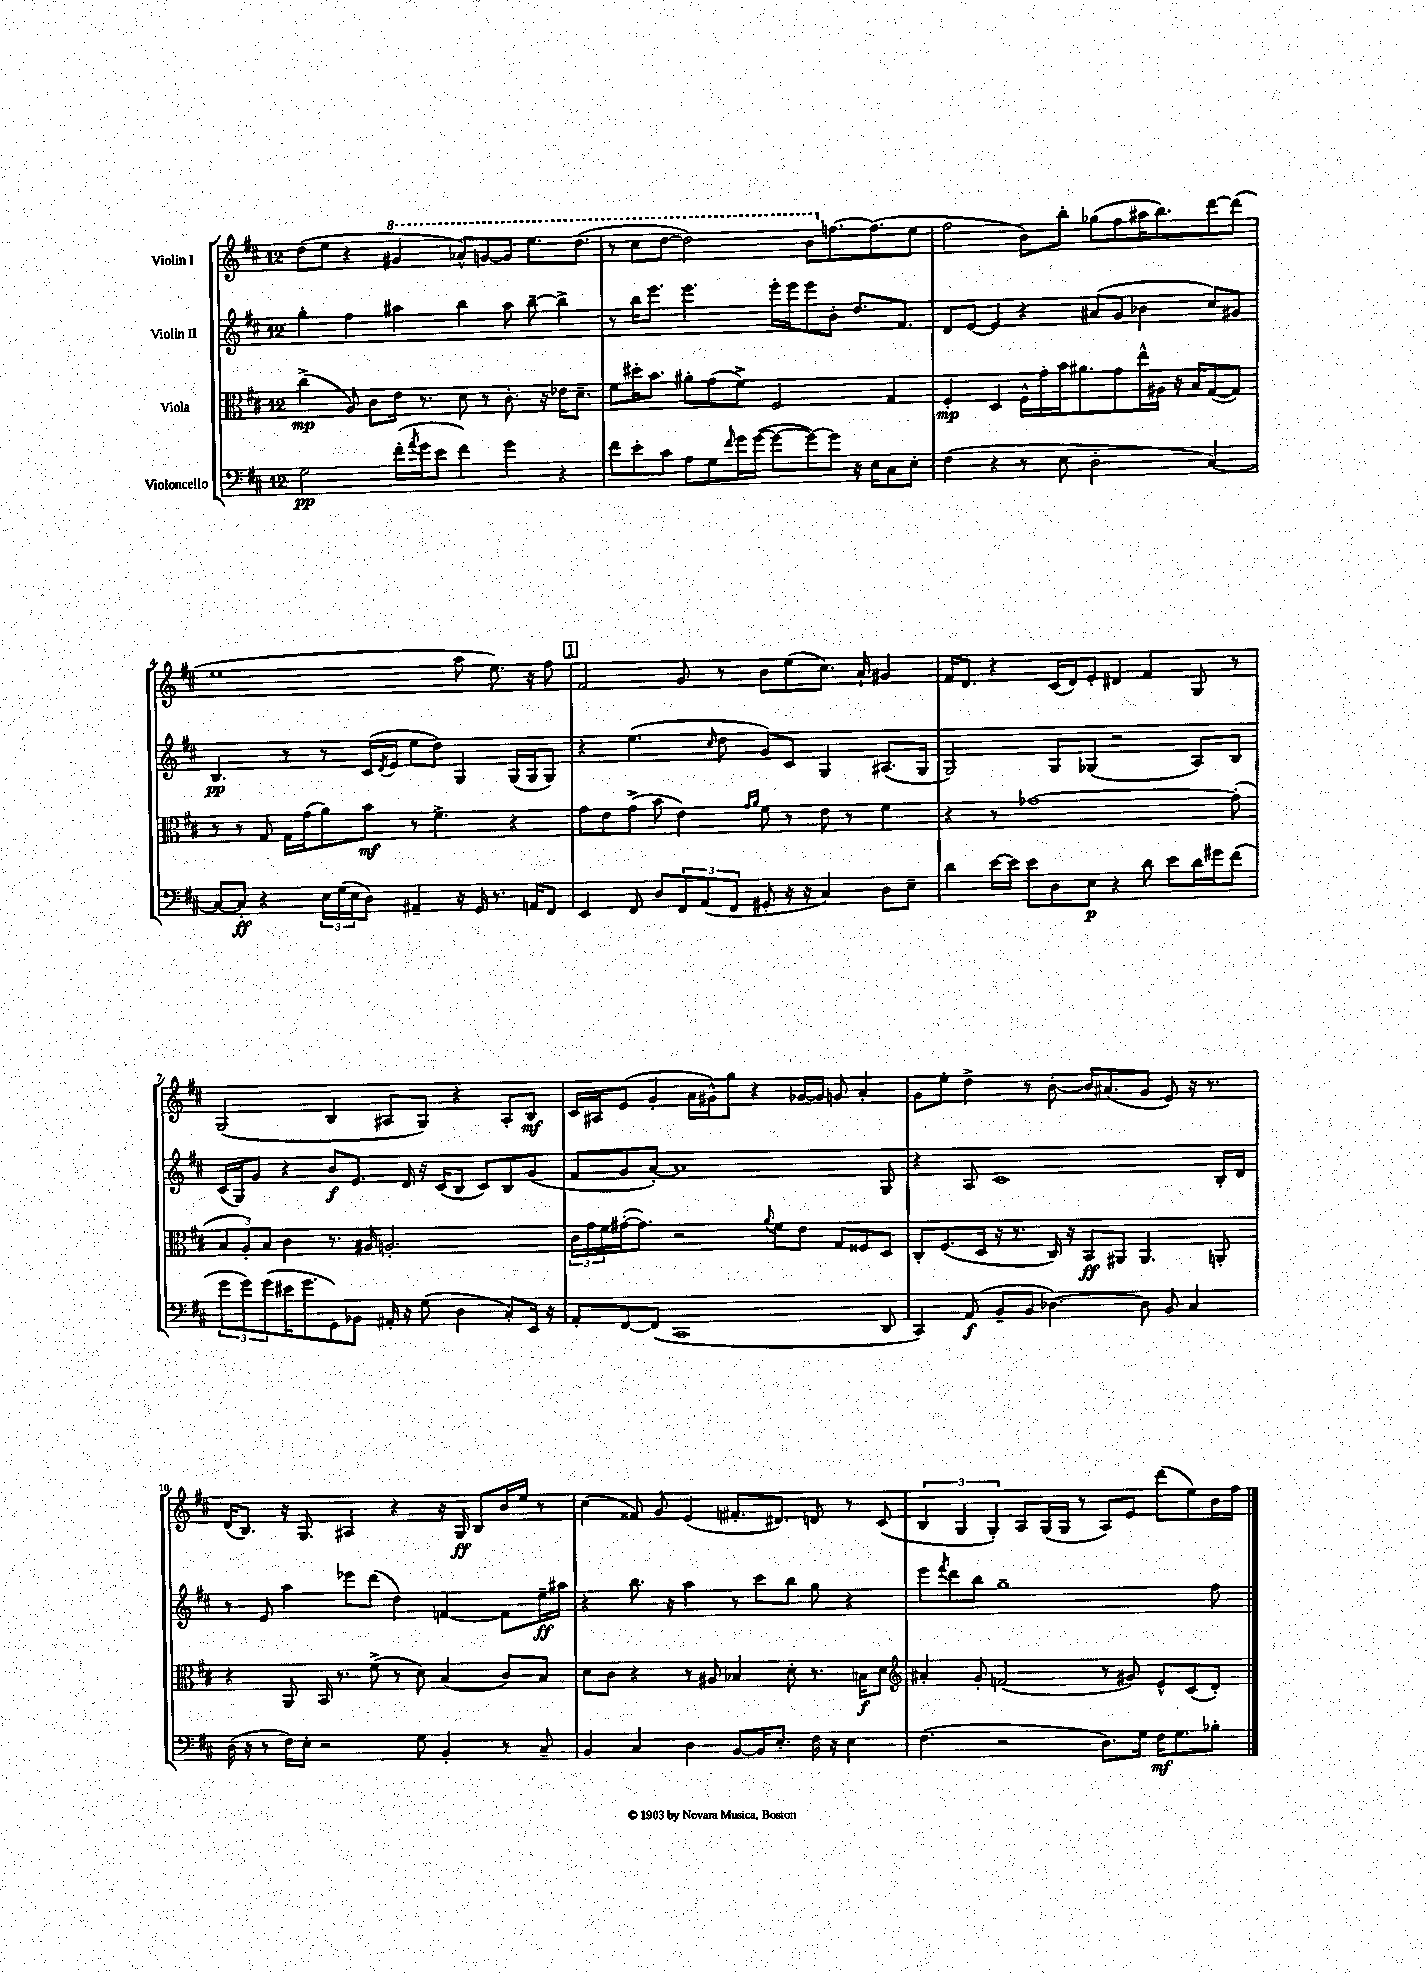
<<
\new StaffGroup <<
\new Staff = "s0" \with { instrumentName = "Violin I" } {
    \clef treble \key d \major \once \override Staff.TimeSignature.style = #'single-digit \time 12/8
    d''8( e''8 r4 \ottava #1 gis''4 aes''8-^) g''8~ g''8 e'''8. d'''8.( |
    r8 cis'''8 d'''8~ d'''2) b''8 \ottava #0 f''8.~ f''8.( e''8 |
    fis''2 b'8) b''8-. ges''8( fis''8 ais''16 b''8.) d'''8~ d'''8( |
    e''1 a''8 e''8.) r16 fis''8 |
    \mark \markup { \box "1" } fis'2 g'8 r8 b'8 e''8( cis''8.) a'16-! gis'4 |
    fis'16 d'8. r4 cis'16( d'16) e'8-. dis'4 fis'4 g8 r8 |
    g2( b4 ais8 g8) r4 ais8-. b8\mf |
    cis'16 ais16 e'8( g'4-. a'16 gis'16-^) g''8 r4 ges'16~ ges'16 g'8 a'4-. |
    g'8 e''8-. d''4-> r8 b'8~-. b'16 ais'8.( g'8 e'8) r16 r8. |
    d'16( b8.) r16 g8. ais4 r4 r16 g16\ff b8 b'16 e''16 r8 |
    cis''4( fisis'8) g'8 e'4( fis'8.-. dis'8.) d'8 r8 cis'8( |
    \tuplet 3/2 { b4 g4 g4-.) } a8 g16( g16 r8 a8) e'8 d'''8( e''8) b'16 fis''16 \bar "|." |
}
\new Staff = "s1" \with { instrumentName = "Violin II" } {
    \clef treble \key d \major \once \override Staff.TimeSignature.style = #'single-digit \time 12/8
    g''4-. fis''4 ais''4 b''4 ais''8 b''8~-- b''4-> |
    r8 b''16 e'''8. e'''4. e'''16-. e'''16 e'''8 b'8-. d''8. fis'8. |
    d'8 e'8~ e'4 r4 ais'8( g'8 bes'4 cis''8) gis'8 |
    b4.\pp r8 r8 cis'16( \acciaccatura { d'8 } e'16 e''8 d''8) g4 g16( g16 g8) |
    \mark \markup { \box "1" } r4 e''4.( \grace { cis''16 } d''8 g'8) cis'8 g4 ais8.( g16 |
    g2) g8 ges8( r2 a8) b8 |
    cis'16( g16) g'8 r4 b'8\f e'8. d'16 r16 cis'16( b8 cis'8) b8 g'8( |
    fis'8 g'8 a'8~-.) a'1 g8 |
    r4 a8 cis'1 b16-. d'16 |
    r8 e'8 a''4 ees'''8 d'''8( d''4) f'4~ f'8 e''16--\ff ais''16 |
    r4 b''8. r16 a''4 r8 cis'''8 b''8 g''8 r4 |
    e'''8 \acciaccatura { fis'''8 } d'''8 b''8 g''1-- fis''8 \bar "|." |
}
\new Staff = "s2" \with { instrumentName = "Viola" } {
    \clef alto \key d \major \once \override Staff.TimeSignature.style = #'single-digit \time 12/8
    cis''4->\mp( a8) cis'8 e'16 r8. d'8 r8 cis'8.-. r16 ees'16 d'8.-- |
    fis'8 dis''16-. b'8. ais'8-. g'8( fis'8->) fis2 g4 |
    fis4-.\mp d4 fis16-^ g'16-. b'16 ais'8. g'8 e''16-^ ais16 r16 b16 g8~( g8) |
    r8 r8 g8 g16 g'16( a'8) b'8\mf r8 fis'4.-> r4 |
    \mark \markup { \box "1" } g'8 e'8 g'8->( b'8 e'4) \grace { g'16 a'16 } fis'8 r8 e'8 r8 fis'4 |
    r4 r8 ges'1~ ges'8-.( |
    \tuplet 3/2 { b8 a8-.) b8 } cis'4 r8. ais16 a2.-. |
    \tuplet 3/2 { cis'16 g'16 fis'16 } gis'16~-.( gis'8.) r2 \appoggiatura { a'8 } fis'8 e'8 g8 fisis8 d8 |
    cis8-. fis8.( d16 r16 r8. cis16) r16 b,8\ff ais,8 ais,4. a,8-. |
    r4 a,8 b,16 r8. fis'8->( r8 d'8) b4( cis'8) b8 |
    d'8 cis'8 r4 r8 ais8 bes4 d'8-. r8. b16\f d'8 |
    \clef treble ais'4-. g'8-. f'2( r8 gis'8) e'8-^ cis'8( d'8-.) \bar "|." |
}
\new Staff = "s3" \with { instrumentName = "Violoncello" } {
    \clef bass \key d \major \once \override Staff.TimeSignature.style = #'single-digit \time 12/8
    g2\pp fis'16-.( \acciaccatura { a'8 } g'16 e'8 fis'4) g'4 r4 |
    fis'8 e'8-. cis'8 a8 g8 \grace { fis'16 } g'16 g'16~( g'8~ g'8~) g'8 r16 e16 cis8 e8-. |
    fis4( r4 r8 e8 d2-. cis4~) |
    cis8~ cis8-.\ff r4 \tuplet 3/2 { e16 g16( e16 } d8) ais,4-- r16 g,16 r8. a,16 fis,8 |
    \mark \markup { \box "1" } e,4 fis,8 d8 \tuplet 3/2 { fis,8 a,8( fis,8 } gis,8-. r16 r16 cis4) d8 e8-- |
    d'4 e'16~ e'16 e'8 d8 e8\p r4 d'8 e'8 d'16 gis'16 fis'8( |
    \tuplet 3/2 { g'8 g'8) g'8( } eis'16 g'8. g,8) bes,8 ais,16-. r16 g8( d4 cis8-.) e,16 r16 |
    a,8-. fis,8~ fis,8( cis,1 d,8 |
    cis,4) a,8\f( b,8-- b,8 des4.~) des8 b,8 cis4 |
    d16( r16 r8 fis16) e16-. r2 g8 b,4-. r8 cis8-- |
    b,4 cis4 d4 b,8~ b,16 e8.-. fis16 r16 e4 |
    fis4.( r2 d8.) g16 fis16\mf g8. bes8-. \bar "|." |
}
>>
>>
